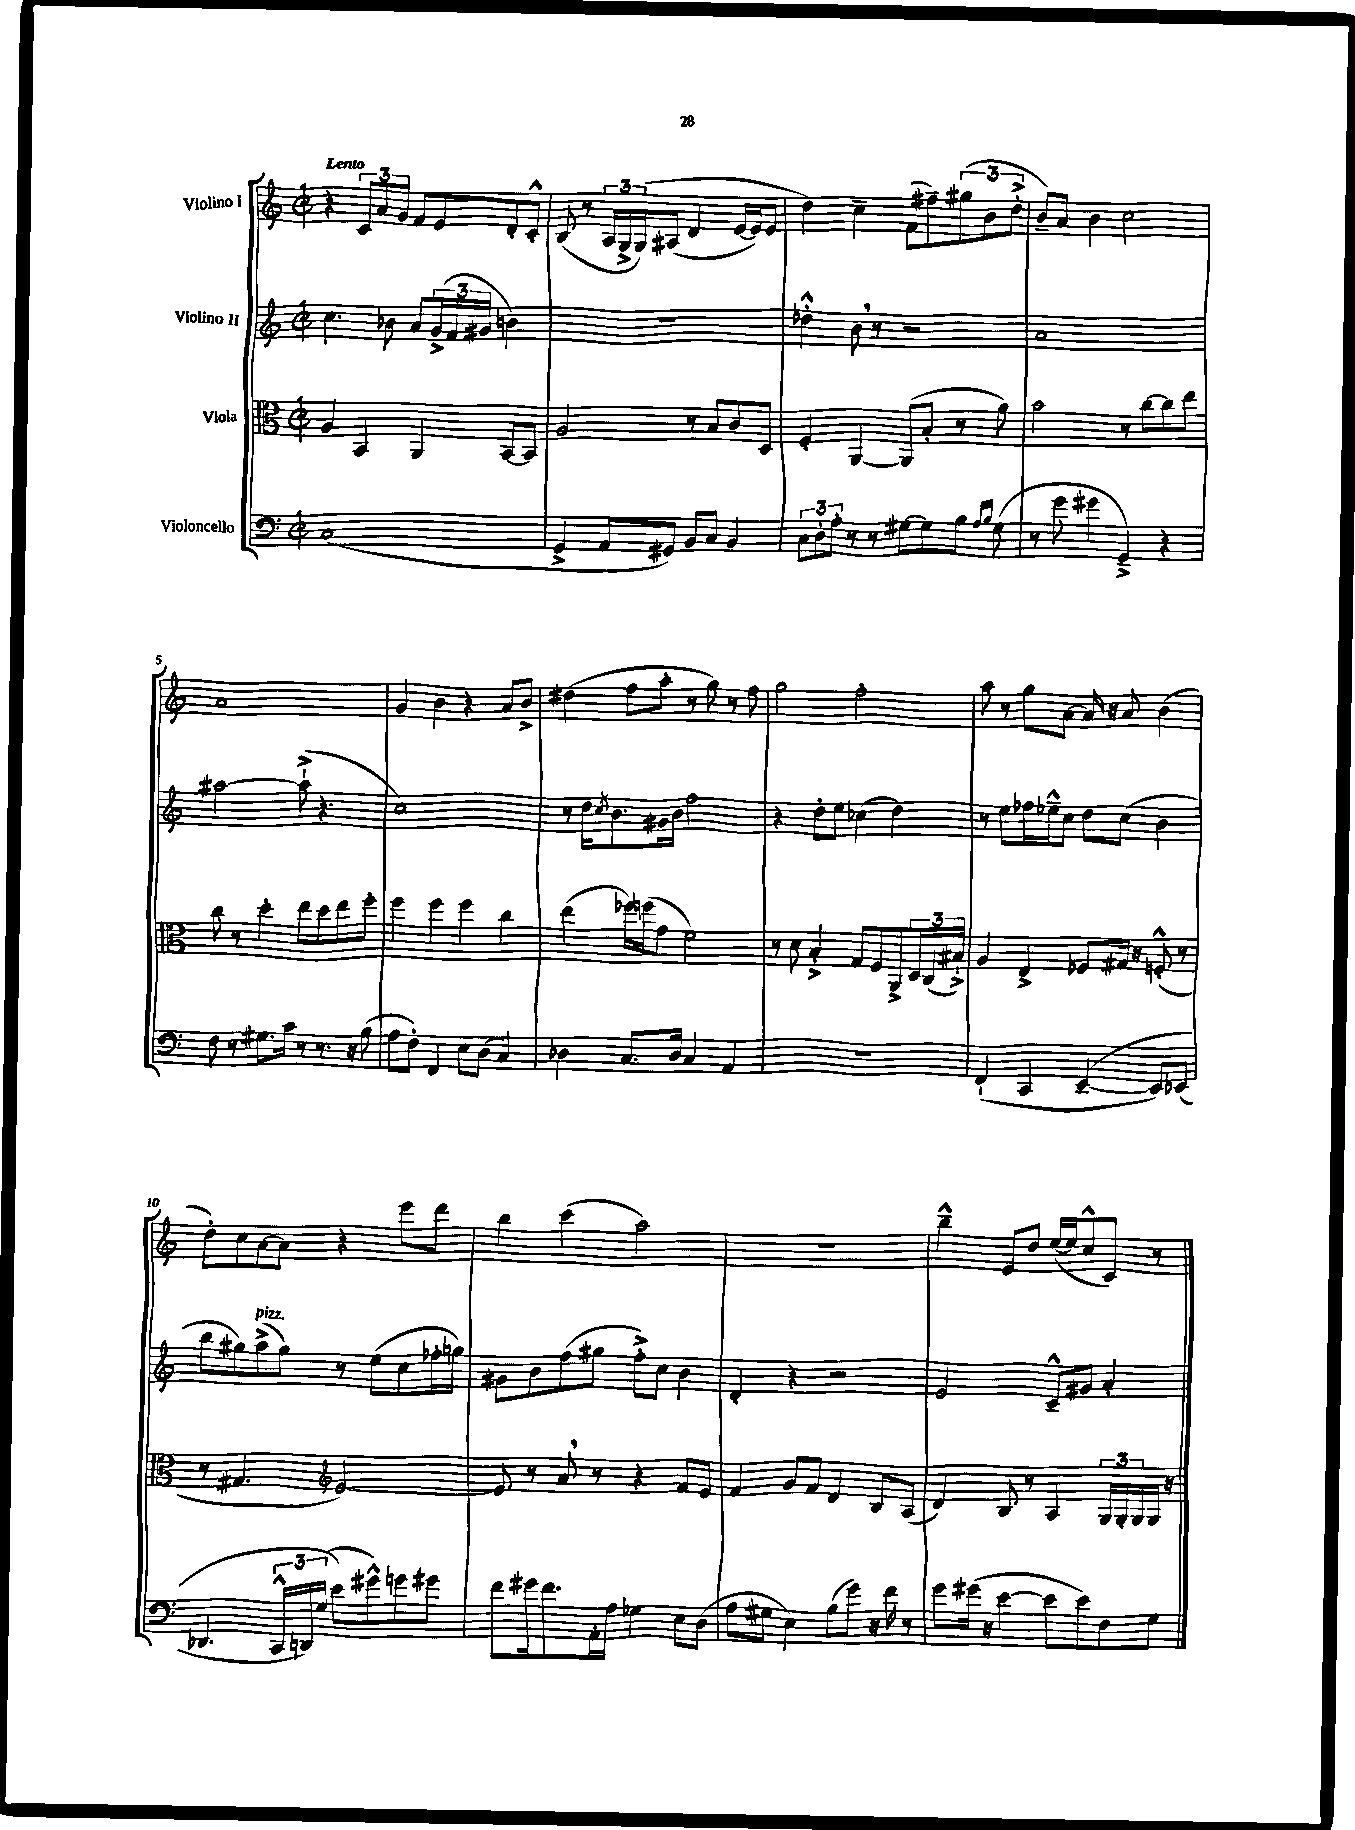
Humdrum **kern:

**kern	**kern	**kern	**kern
*staff4	*staff3	*staff2	*staff1
*clefF4	*clefC3	*clefG2	*clefG2
*k[]	*k[]	*k[]	*k[]
*M2/2	*M2/2	*M2/2	*M2/2
*met(c|)	*met(c|)	*met(c|)	*met(c|)
(1C	4A/	4.cc\	4r
.	4BB/	.	12c/L
.	.	.	12a/
.	.	8b-\	.
.	.	.	12g/J
.	4AA/	8a/L	8f/L
.	.	(24g^/L	8e/
.	.	24f/	.
.	.	24g#/JJ	.
.	[8BB/L	4b\)	8d'/
.	8BB/]J	.	8c'^^/J
=	=	=	=
4GG^/	2A/	1r	(8B/
.	.	.	8r
8AA/L	.	.	24A/LL
.	.	.	24G^/
.	.	.	&(24G/J)
8GG#/J)	.	.	(8A#/J
8BB/L	8r	.	4d/
8C/J	8B/L	.	.
4BB/	8c/	.	[16e/LL
.	.	.	16e/]J)
.	8D/J	.	8e/J
=	=	=	=
12C\L	4F'/	4dd-'^^\	4dd\&)
12D'\	.	.	.
12A'\J	.	.	.
8r	[4AA/	8b\	4cc~\
8r	.	8r	.
[8G#\L	(8AA/]L	2r	(8f\L
8G#\]	8B'/J	.	8ff#~\)
8B\J	8r	.	(12gg#\
.	.	.	12b\
16qqA/LL	.	.	.
16qqB/JJ	.	.	.
(8G#\	8a\)	.	.
.	.	.	12dd'^\J
=	=	=	=
8r	2b\	1a	8b~/L)
8g\	.	.	8a/J
4g#\	.	.	4b\
4GG~^/)	8r	.	2cc\
.	[8cc\L	.	.
4r	8cc\]	.	.
.	8ee\J	.	.
=	=	=	=
8F\	8cc\	[2aa#\	1a
8r	8r	.	.
8.G#\L	4dd'\	.	.
16c\Jk	.	.	.
8r	8ee\L	(8aa#`^\]	.
8.r	8dd\	4.r	.
.	8ee\	.	.
16r	.	.	.
(8B\	8ff'\J	.	.
=	=	=	=
8A\L	4ff\	1cc)	4g/
8F'\J)	.	.	.
4FF/	4ff\	.	4b\
8E\L	4ff\	.	4r
(8D\J	.	.	.
4C/)	4cc\	.	8a/L
.	.	.	8b^/J
=	=	=	=
4D-\	(4ee\	8r	(4dd#\
.	.	16dd\LK	.
.	.	8qcc/	.
.	.	8.b\	.
8.C/L	16ff-\LL)	.	8ff\L
.	(16ff\J	.	.
.	8g\J	16g#\L	8aa'\J
16D-/Jk	.	16b\JJ	.
4C/	2f\)	2ff\	8r
.	.	.	8gg\)
4AA/	.	.	8r
.	.	.	8ff\
=	=	=	=
1r	8r	4r	2gg\
.	8d\	.	.
.	4B'^/	8dd'\L	.
.	.	8ee\J	.
.	8G/L	(4cc-\	2ff'\
.	8F/	.	.
.	8AA^/	4dd\)	.
.	24D/L	.	.
.	(24C/	.	.
.	24B#`^/JJ)	.	.
=	=	=	=
(4FF`/	4A/	8r	8aa\
.	.	8ee\L	8r
4CC/	4E^/	16ff-\L	8gg\L
.	.	16ee-~^^\J	.
.	.	8cc\J	[8a\J
&([4EE~/	8F-/L	8dd\L	16a/]
.	.	.	16r
.	16G#/Jk	(8cc\J	8a/
.	16r	.	.
8EE/]L)	(8F'^^/	4b\	(4b\
(8EE-/J	8r	.	.
=	=	=	=
4.DD-/	8r	8bb\L	8dd'\L)
.	4.G#/	8gg#\)	8cc\
.	.	(8aa^\	[8a\
24CC^^/LL	.	8gg#\J)	8a\]J
24DD/)	.	.	.
(24G/JJ	.	.	.
*	*clefG2	*	*
8e\L&)	[2e/)	8r	4r
8g#^^\)	.	(8ee\L	.
8g\	.	8cc\	8eee\L
8g#\J	.	16ff-'\L	8ddd\J
.	.	16gg\JJ)	.
=	=	=	=
8f\L	8e/]	8g#\L	4bb\
16g#\k	8r	8b\	.
8.f\	.	.	.
.	8a/	(8ff\	(4ccc\
16AA'\L	8r	8gg#\J	.
16A\JJ	.	.	.
4G-\	4r	8ff'^\L)	2aa\)
.	.	8cc\J	.
8E\L	8f/L	4b\	.
(8D\J	8e/J	.	.
=	=	=	=
8A\L	4f/	4d'/	1r
8G#\J	.	.	.
4E\)	8g/L	4r	.
.	8f/J	.	.
(8B\L	4d/	2r	.
8g\J)	.	.	.
16r	8B/L	.	.
16f\	.	.	.
8r	(8A/J	.	.
=	=	=	=
8g\L	4d/)	2e/	4bb~^^\
(16g#\Jk	.	.	.
16r	.	.	.
[4e\	8B/	.	8e/L
.	8r	.	8dd/J
8e\]L	4A/	8c~^^/L	([16ee/LL
.	.	.	16ee/]J
8e\)	.	8g#/J	8cc^^/
8F\	24G/LL	4a'/	8c/J)
.	24G'/	.	.
.	24G/	.	.
8G\J	16G/JJ	.	8r
.	16r	.	.
==	==	==	==
*-	*-	*-	*-
